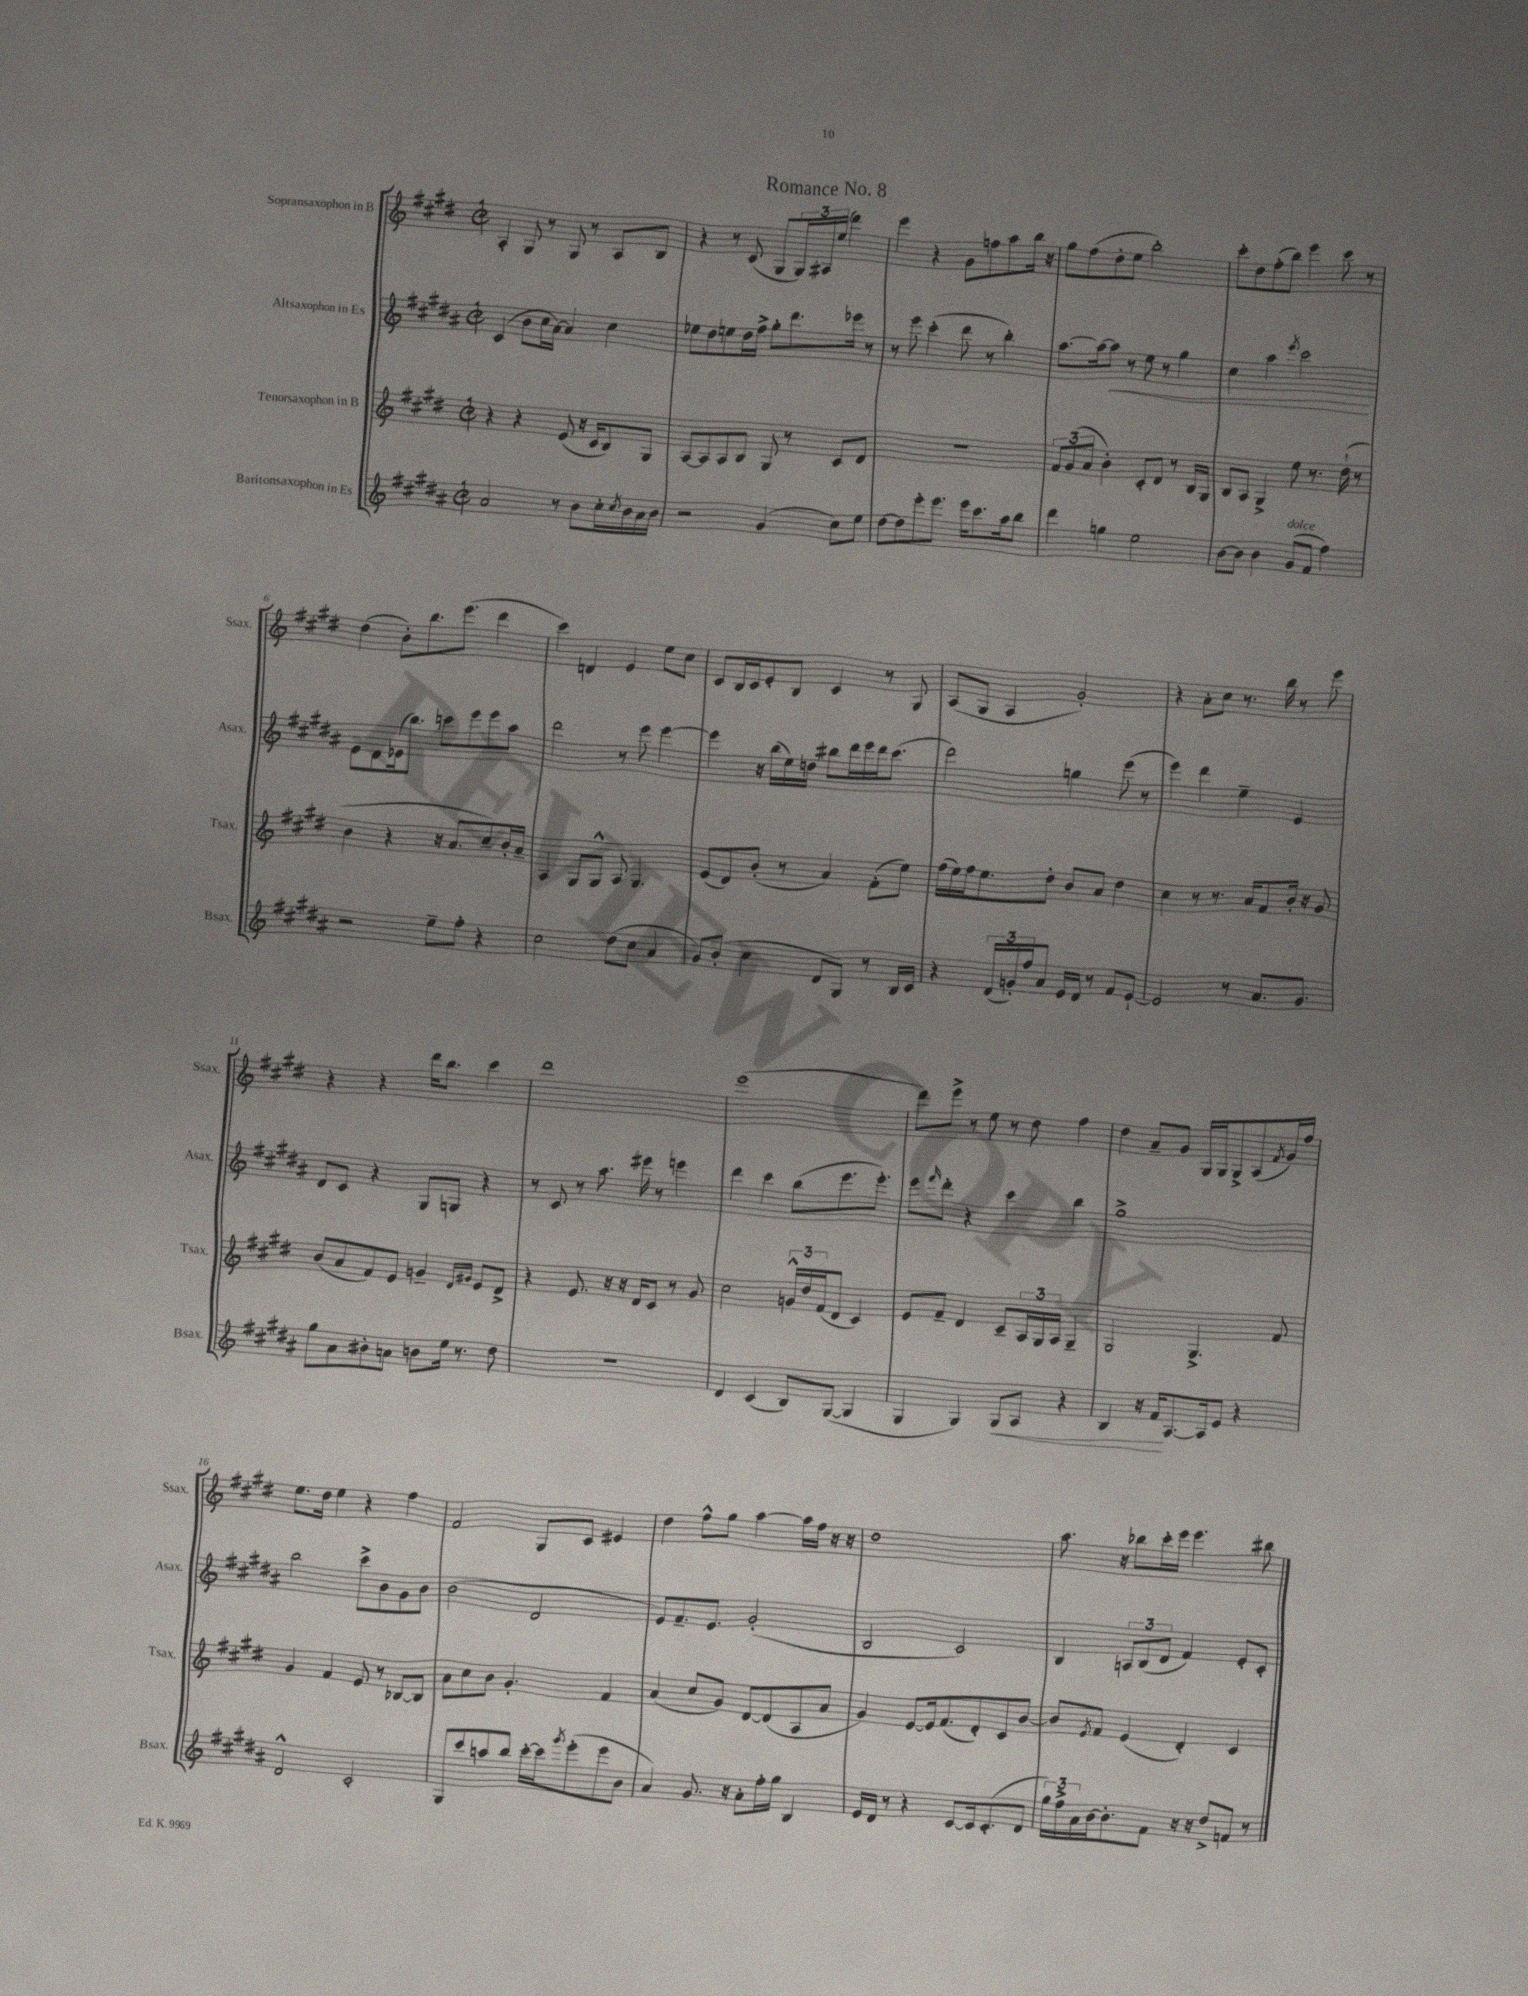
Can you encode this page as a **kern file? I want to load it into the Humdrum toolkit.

**kern	**kern	**kern	**kern
*staff4	*staff3	*staff2	*staff1
*clefG2	*clefG2	*clefG2	*clefG2
*k[f#c#g#d#a#]	*k[f#c#g#d#]	*k[f#c#g#d#a#]	*k[f#c#g#d#]
*M2/2	*M2/2	*M2/2	*M2/2
*met(c|)	*met(c|)	*met(c|)	*met(c|)
2a#	4r	(4c#	4A'
.	4r	8b	8G#
.	.	16cc#	8r
.	.	[16a#)	.
8r	(8e	4a#]	8G#
8b	16r	.	8r
.	16c#	.	.
16cc#'	8B)	4cc#	8A
8qcc#	.	.	.
16b	.	.	.
16a#	8G#	.	8B
16b	.	.	.
=	=	=	=
2r	[8A	8ee-	4r
.	8A]	8dd#	.
.	8A	8ee	8r
.	8B	16dd#	(8c#
.	.	16ff#^	.
(4g#	8G#	8gg#'	8G#
.	8r	8.ddd#	24G#)
.	.	.	24A#
.	.	.	(24ee
8cc#)	8c#	.	4ddd#)
.	.	16eee-	.
8ee	8d#	8r	.
=	=	=	=
[8dd#	1r	8r	4eee
8dd#]	.	8eee	.
8eee'	.	(4ccc#'	4r
8.eee	.	.	.
.	.	8ddd#	8g#
16eee	.	.	.
8.ccc#	.	8r	8ff
.	.	4bb')	8aa
16aa#	.	.	.
8bb	.	.	16bb
.	.	.	16r
=	=	=	=
4ddd#	12f#	[8.aa#	8gg#
.	(12g#	.	.
.	.	.	(8ff#
.	12a	.	.
.	.	16aa#_	.
4gg	4b')	8aa#]	8dd#'
.	.	8r	8ee
2ee	8c#'	8ee	2bb')
.	8d#	8r	.
.	8r	4gg#	.
.	16B	.	.
.	16G#	.	.
=	=	=	=
[8b	8B	4cc#	8ccc#'
8b]	8A	.	8dd#
4b	4G#^	4aa#	(8ff#'
.	.	.	8bb)
.	.	8qeee	.
(8g#	8ee	2ccc#	4eee
8f#	8.r	.	.
4ff#)	.	.	8ccc#
.	(16dd#`	.	.
.	8r	.	8r
=	=	=	=
2r	4b	8e	(4dd#
.	.	8d#	.
.	4r	(16e-	8b')
.	.	8.bb)	.
.	.	.	8.bb
8ee~	16r	8ccc	.
.	8.a	.	(8.eee
8ff#'	.	8eee	.
4r	8cc#~)	8eee	4ddd#
.	16b'	8aa#	.
.	16a~	.	.
=	=	=	=
2cc#	4A	2ddd#	4ccc#)
.	8G#	.	4d
.	8G#^^	.	.
(8dd#	8A	8r	4e
8cc#	4.G#	8eee	.
4a#	.	[4eee	8ee
.	.	.	8cc#
=	=	=	=
8g#)	(8e	4eee]	8c#
(8b'	8d#)	.	16B
.	.	.	16c#
4cc#	(8b'	16r	8e'
.	.	(16bb	.
.	8r	16ee)	8B
.	.	16dd	.
8d#	4a)	8bb#	4c#
8G#)	.	16ddd#	.
.	.	16eee	.
8r	(8f#'	16ddd#	8r
.	.	(8.ccc#	.
16B	8ee)	.	8G#
16c#	.	.	.
=	=	=	=
4r	(16ff#	2ddd#)	(8A
.	16ee)	.	.
.	16ff#	.	8G#
.	8.ee	.	.
(24d#	.	.	4A
24g')	.	.	.
24ff#	.	.	.
8a#	8dd#'	.	.
16e	8b	4gg	2g#')
16d#	.	.	.
8r	8a	.	.
8f#	4dd#	(8eee	.
[8e`	.	8r	.
=	=	=	=
2e]	4cc#	4eee)	4r
.	8r	4ddd#	8a'
.	8.r	.	8cc#
8r	.	4ee~	8.r
.	16a	.	.
8.a#	8f#	.	.
.	.	.	16bb
.	16b'	4e	8r
8.g#	16r	.	.
.	8g#	.	8eee
=	=	=	=
8gg#	(8b	8d#	4r
8a#	8a	8c#	.
8b#'	8f#)	4r	4r
8a	8e	.	.
8b	4g~	8G#	16ddd#
.	.	.	8.bb
16ee	.	8G	.
8.r	.	.	.
.	16qqd#	.	.
.	16qqg#	.	.
.	8e	4r	4ccc#
8dd#	8d#^	.	.
=	=	=	=
1r	4r	8r	1ddd#
.	.	8c#	.
.	8.e	8r	.
.	.	8.aa#	.
.	16r	.	.
.	16r	.	.
.	16d#	16eee#	.
.	8c#	8r	.
.	8r	4eee	.
.	8g#	.	.
=	=	=	=
4d#	2cc#	4ddd#	(1eee
(4c#	.	4ccc#	.
8B)	24g^^	(8bb	.
.	24dd#	.	.
.	(24f#	.	.
([8G#	8d#	8.eee	.
4G#]	4c#)	.	.
.	.	8.eee')	.
=	=	=	=
4G#	8e	8eee	8ddd#)
.	.	16qqfff#	.
.	8f#~	8ddd#'	8eee^
4G#)	4d#	4r	8r
.	.	.	8ee
8G#	8c#~	4ccc#	8r
8A#	24A	.	8dd#
.	24G#	.	.
.	24A	.	.
4r	4G#~	4bb	4ff#
=	=	=	=
4B	2G#	1gg#^	4dd#
16r	.	.	8a~
16f#	.	.	.
[8.A#	.	.	8g#
.	4.G#^	.	16G#
16A#]	.	.	16G#
8e	.	.	8G#^
4r	.	.	(8A
.	.	.	8qf#
.	8f#	.	16g#)
.	.	.	16ff#
=	=	=	=
2d#^^	4g#	2bb	8.ee
.	.	.	16dd#
.	4f#	.	4ee
2c#'	8e	8ccc#^	4r
.	8r	8b	.
.	[8B-	8g#	4ff#
.	8B-]	8b	.
=	=	=	=
8G#	8a	(2b	2f#
8ccc#	8cc#	.	.
8aa	8b	.	.
8bb	4.g#'	.	.
[16ccc#'	.	2d#	8G#
16ccc#]	.	.	.
8qggg#	.	.	.
(8eee'	.	.	8c#
8eee	4f#	.	4e#
8b	.	.	.
=	=	=	=
4a#)	(4a	8e)	4dd#
.	.	8.f#~	.
8.g#	8cc#	.	8ff#^^
.	.	8.e	.
.	8g#)	.	8gg#
16r	.	.	.
8a#'	[8d#	(2g#'	[4aa
16ff#'	(8d#]	.	.
16gg#	.	.	.
4B	8A	.	16aa]
.	.	.	16ff#
.	8a	.	16r
.	.	.	16r
=	=	=	=
16e	4g#)	2B	1dd#
16d#	.	.	.
8r	.	.	.
4r	[8e	.	.
.	16e]	.	.
.	(8.f#	.	.
[8c#	.	2c#)	.
16c#]	8d#')	.	.
(8.c#'	.	.	.
.	8c#	.	.
8d#	[8b	.	.
=	=	=	=
24gg#)	8b]	4B	8.aa
24ff#^	.	.	.
24a#	.	.	.
.	8qe	.	.
[16b	8f#	.	.
8.b']	.	.	16r
.	(4e	12A	8bb-
.	.	(12B	.
8f#	.	.	16ccc#'
.	.	12d#	.
.	.	.	16eee
16r	4d#')	4f#)	4.eee
16r	.	.	.
8dd#^	.	.	.
8f	4c#	8e'	.
8r	.	8c#'	8bb#
==	==	==	==
*-	*-	*-	*-
